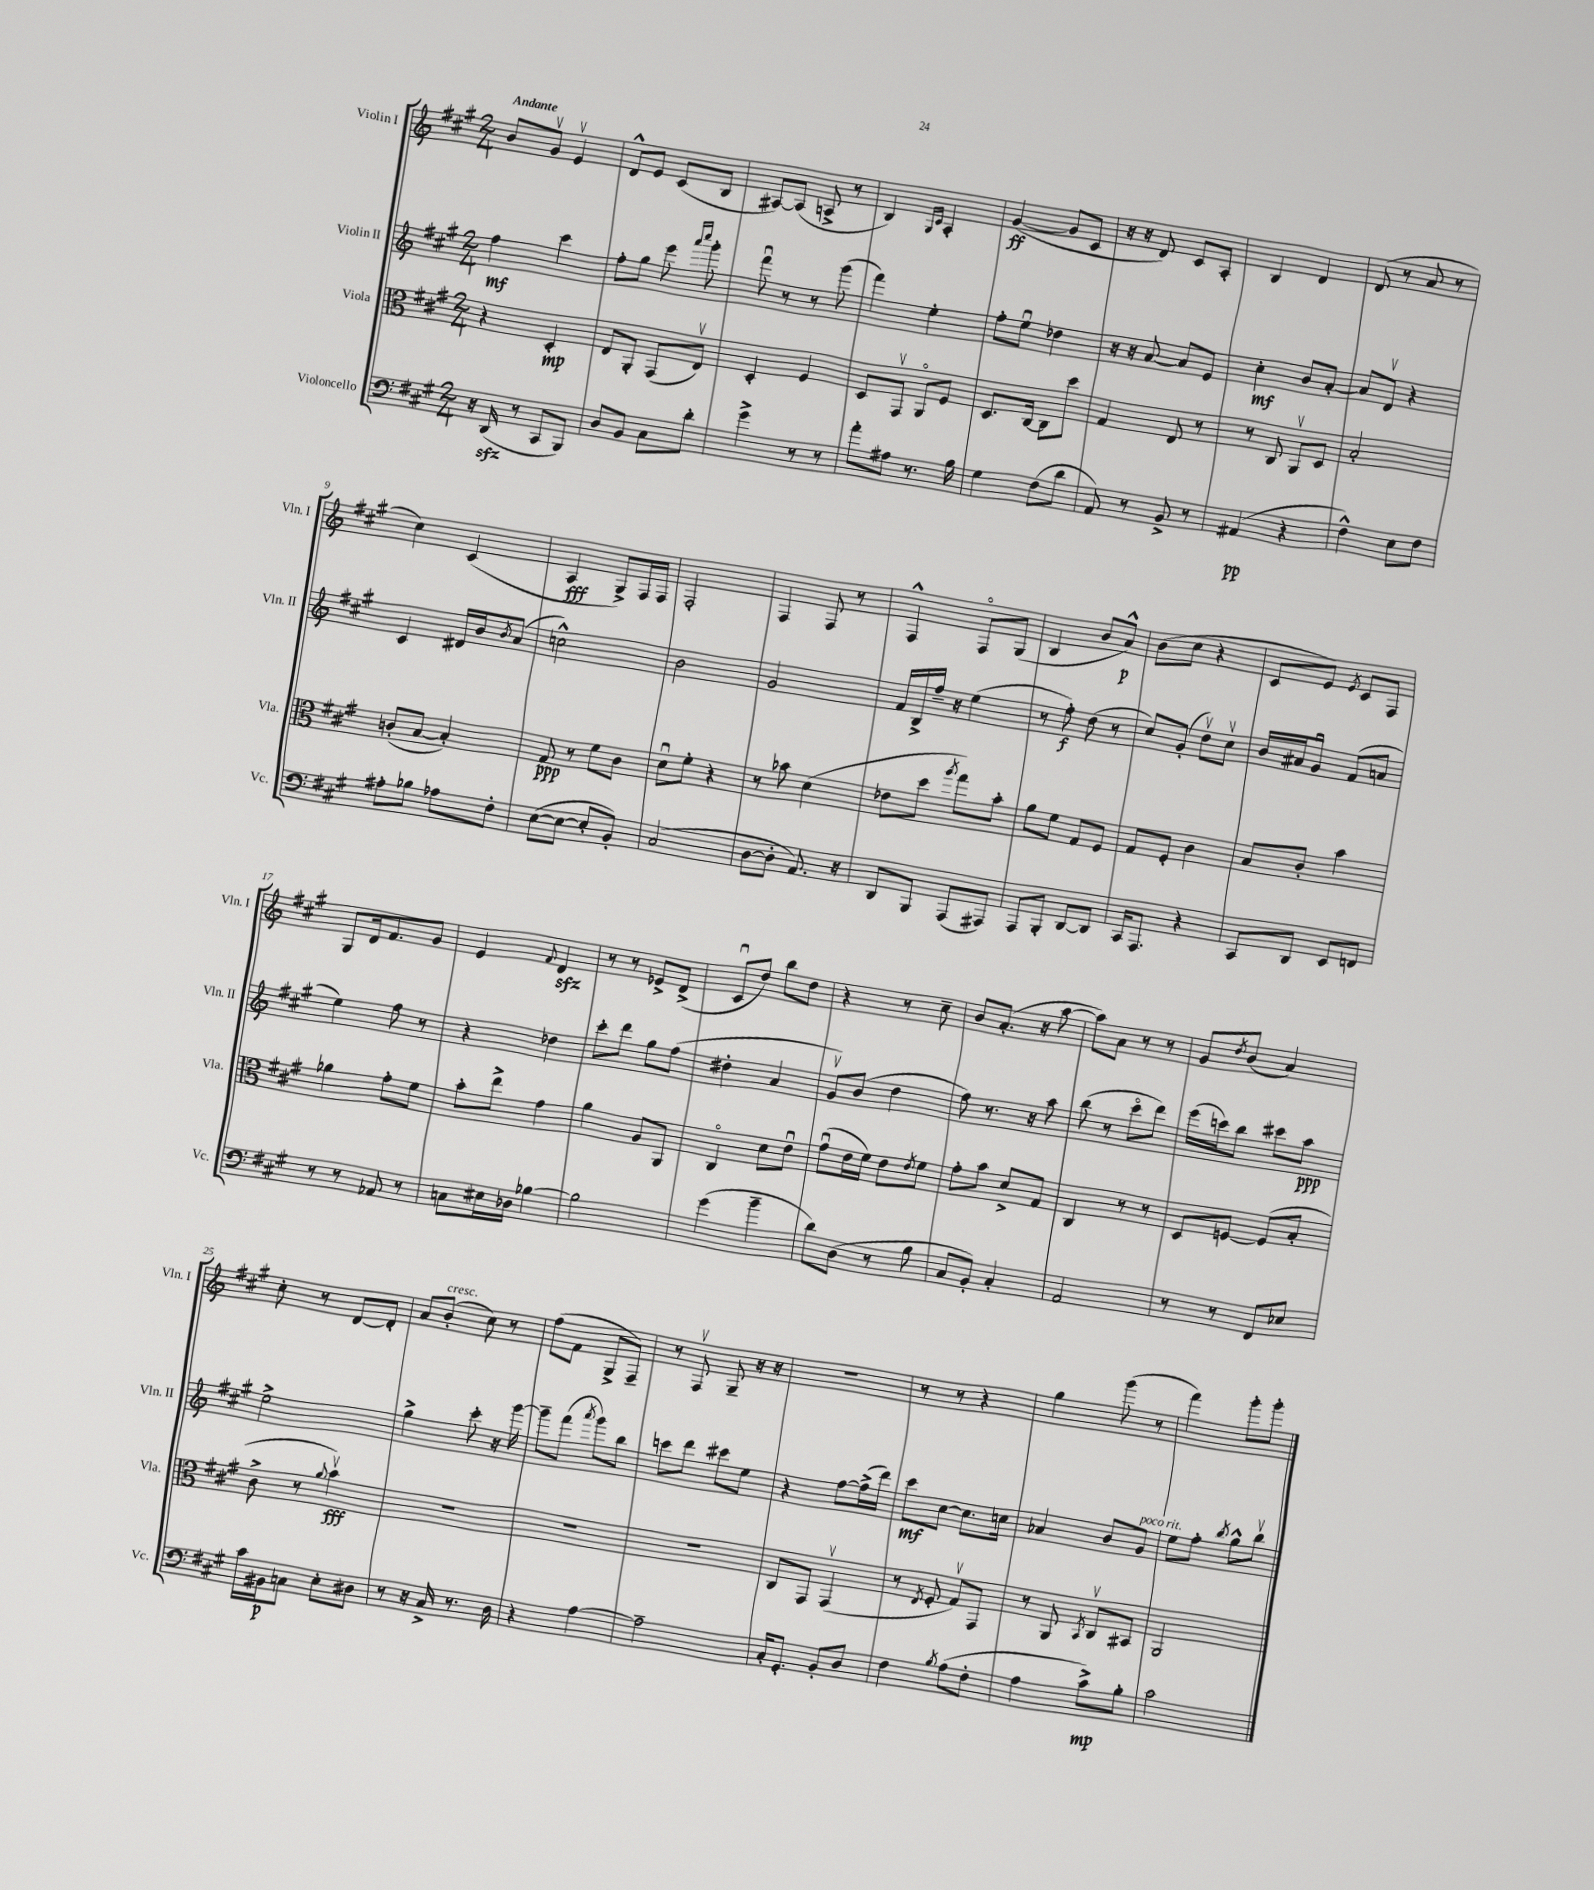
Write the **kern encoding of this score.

**kern	**kern	**kern	**kern
*staff4	*staff3	*staff2	*staff1
*clefF4	*clefC3	*clefG2	*clefG2
*k[f#c#g#]	*k[f#c#g#]	*k[f#c#g#]	*k[f#c#g#]
*M2/4	*M2/4	*M2/4	*M2/4
16r	4r	4ff#	8b
(16DD	.	.	.
8r	.	.	8g#v
8CC#	4D'	4ccc#	4ev
8BBB)	.	.	.
=	=	=	=
8D	8E	8ff#'	8d^^
8BB	8AA'	8gg#	8e
8C#	(8GG#	8eee	(8c#
.	.	16qqaaa	.
.	.	16qqcccc#	.
8d'	8Ev)	8ggg#'	8B
=	=	=	=
4g#^	4D'	8fff#u	[8A#)
.	.	8r	(8A#]
8r	4F#	8r	8A^
8r	.	(8ggg#	8r
=	=	=	=
8a'	8D	4fff#)	4B)
8A#	8GG#v	.	.
.	.	.	16qqG#
.	.	.	16qqc#
8.r	8AAo	4ee'	4A'
.	8F#	.	.
16B	.	.	.
=	=	=	=
4G#	8.D	8ff#'	([4g#
.	.	8eeu	.
.	[16C#	.	.
(8F#	8C#]	4dd-	8g#]
8d	8dd	.	8c#
=	=	=	=
8AA)	4G#	16r	16r
.	.	16r	16r
8r	.	[8a	8d)
8BB^	8E	8a]	8c#
8r	8r	8e	8A'
=	=	=	=
(4AA#	8r	4cc#'	4B
.	8C#	.	.
4r	8AAv	8b	4d
.	8D	[8a'	.
=	=	=	=
4F#^^)	2B'	8a]	(8d
.	.	8dv	8r
8E	.	4r	8a
8F#	.	.	8r
=	=	=	=
8A#'	(8c'	4c#	4cc#)
8B-	[8B	.	.
8A-	4B'])	16d#	(4c#
.	.	16b	.
.	.	8qb	.
8F#'	.	(8a	.
=	=	=	=
([8E	8G#	2cc^^)	4A
8E_	8r	.	.
8E']	8f#	.	8G#^)
8BB')	8c#	.	16F#
.	.	.	16F#
=	=	=	=
(2C#	8du	2b	2F#'
.	8f#'	.	.
.	4r	.	.
=	=	=	=
[8D	8r	2g#	4F#
8D']	8b-	.	.
8.AA)	(4d	.	8F#
.	.	.	8r
16r	.	.	.
=	=	=	=
8DD	8e-	16f#	4F#^^
.	.	16B^	.
8BBB	8dd	16ff#~	.
.	.	16r	.
.	8qaa	.	.
(8AAA	8gg#)	(4ee	8F#o
8AAA#)	8b'	.	(8G#
=	=	=	=
8AAA	8a	8r	4B
8BBB'	8f#	8ff#')	.
[8DD	8G#	(8dd	8b
8DD]	8F#	8r	8a^^)
=	=	=	=
16CC#	8G#	8cc#)	(8b
8.AAA	.	.	.
.	8F#'	(8g#'	8cc#
4r	4c#	8ddv)	4r
.	.	8cc#v	.
=	=	=	=
8CC#	8B	16b	8c#
.	.	16a#	.
8DD	8c#'	8g#u	8e)
.	.	.	8qe
8EE	4b	(8f#	8c#
8FF	.	8a	8F#
=	=	=	=
8r	4a-	4ee)	8G#
8r	.	.	16d
.	.	.	8.f#
8AA-	8g#'	8ff#	.
8r	8f#	8r	8g#
=	=	=	=
8C	8b'	4r	4e
16E#	8ee^	.	.
16D-	.	.	.
.	.	.	8qqf#
[4B-	4g#	4dd-	4d
=	=	=	=
2B-]	4a	8ccc#'	8r
.	.	8ddd	8r
.	8A	8gg#	8e-^
.	8AA	(8ff#	(8d^
=	=	=	=
(4g#	4C#o	4dd#'	8c#u
.	.	.	8dd)
4b~	8d	4a	8bb
.	8eu	.	8dd
=	=	=	=
8d)	(8g#u	8g#v)	4r
(8D	16e	(8b	.
.	16f#)	.	.
8r	8e	4dd	8r
.	8qe	.	.
8B	8f#	.	8cc#~
=	=	=	=
8C#	8g#'	8ff#)	8b
8BB')	8b	8.r	(8.a'
4C#'	8d^	.	.
.	.	16r	16r
.	8G#	8aa	[8aa
=	=	=	=
2AA	4C#	(8bb	8aa])
.	.	8r	8a
.	8r	8ccc#o	8r
.	8r	8ddd)	8r
=	=	=	=
8r	8D	(16eee	8g#
.	.	16ccc)	.
.	.	.	8qdd
8r	[8F	8bb	(8b
8FF#	(8F]	8ccc#	4a)
8E-	8B'	8aa	.
=	=	=	=
16c#	8c#^	2ee^	8cc#'
16BB#	.	.	.
8C	8r	.	8r
.	8qqa	.	.
8E'	4bv)	.	[8d
8D#	.	.	8d']
=	=	=	=
8r	2r	4gg#^	8a
16r	.	.	(8b'
16C#^	.	.	.
8.r	.	8ccc#'	8cc#)
.	.	16r	8r
16D	.	[16ggg#	.
=	=	=	=
4r	2r	8ggg#~]	(8ff#
.	.	(8fff#	8f#
.	.	8qaaa	.
[4A	.	8ggg#)	8G#^
.	.	8bb	8F#~)
=	=	=	=
2A~]	2r	8ccc	8r
.	.	8ddd	8F#v
.	.	8ccc#	8G#~
.	.	8ee	16r
.	.	.	16r
=	=	=	=
16C#'	8C#	4r	2r
8.GG#'	.	.	.
.	8GG#	.	.
8BB'	(4GG#v	[8ff#	.
8D	.	(16ff#^]	.
.	.	16ddd)	.
=	=	=	=
4F#	8r	8ccc#	8r
.	8qE	.	.
.	8F#'	[8cc#	8r
8qB	.	.	.
(8A	8G#v)	8.cc#]	4r
8F#'	8GG#	.	.
.	.	16cc	.
=	=	=	=
4A	8r	4a-	4gg#
.	8AA	.	.
.	8qBB	.	.
8c#^)	8C#v	8b	(8ggg#
8B'	8BB#	8g#	8r
=	=	=	=
2c#	2AA	8ee	4fff#)
.	.	8ff#'	.
.	.	8qbb	.
.	.	8gg#^^	8ggg#'
.	.	8bbv	8ggg#'
==	==	==	==
*-	*-	*-	*-
